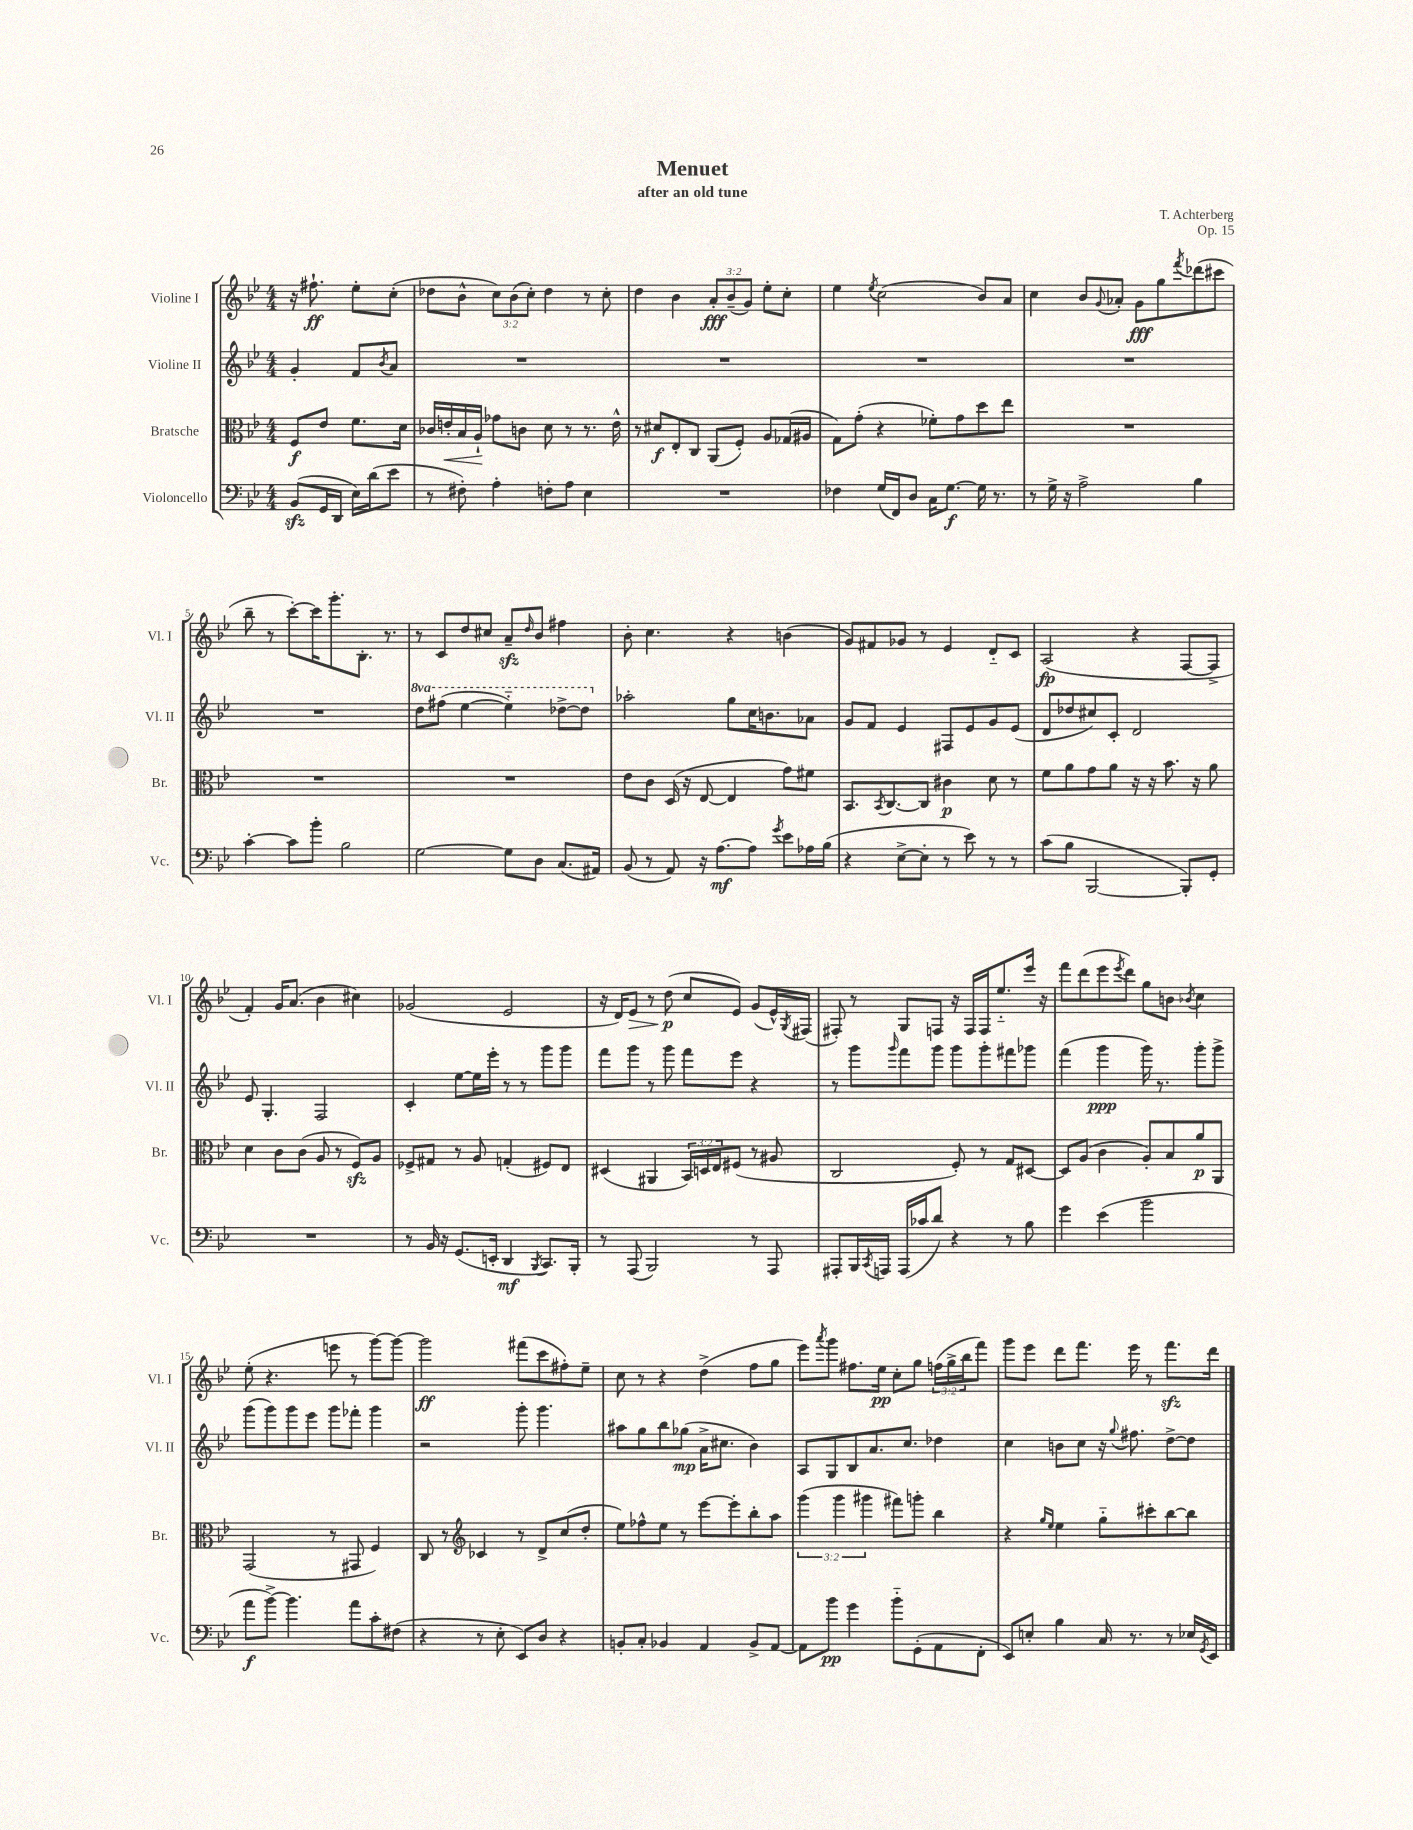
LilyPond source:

\header { title = "Menuet" composer = "T. Achterberg" subtitle = "after an old tune" opus = "Op. 15" }
<<
\new StaffGroup <<
\new Staff = "s0" \with { instrumentName = "Violine I" shortInstrumentName = "Vl. I" } {
    \clef treble \key bes \major \numericTimeSignature \time 4/4 \override Staff.TupletNumber.text = #tuplet-number::calc-fraction-text \partial 2
    r16 fis''8.-!\ff ees''8-. c''8-.( |
    des''8 bes'8-^ \tuplet 3/2 { c''8) bes'8( c''8-.) } des''4 r8 c''8-. |
    d''4 bes'4 \tuplet 3/2 { a'8-.\fff bes'8--( g'8) } ees''8-. c''8-. |
    ees''4 \acciaccatura { ees''8 } c''2( bes'8) a'8 |
    c''4 bes'8 \appoggiatura { g'8 } aes'8-. g'8\fff g''8 \acciaccatura { f'''8 } des'''8( cis'''8 |
    bes''8-- r8 c'''8~-.) c'''16 g'''8.-. bes8.-. r8. |
    r8 c'8 d''8 cis''8 a'8--\sfz \grace { d''16 } bes'8 fis''4 |
    bes'8-. c''4. r4 b'4( |
    g'8) fis'8 ges'8 r8 ees'4 d'8-_ c'8 |
    a2\fp( r4 f8~ f8-> |
    f'4-.) g'16 a'8.( bes'4 cis''4) |
    ges'2( ees'2 |
    r16 d'16) ees'8\> r8 d''8\p\!( c''8 ees'8) g'8( ees'16-^) \acciaccatura { g8 } fis16( |
    fis8-.) r8 g8 f8 r16 f16 f16 ees''8.-_ ees'''16 r16 |
    f'''8 d'''8( ees'''8 \acciaccatura { ees'''8 } d'''8) g''8 b'8 \acciaccatura { bes'8 } c''4 |
    ees''8-.( r4. e'''8 r8 g'''8~) g'''8~ |
    g'''2\ff fis'''8( c'''8 fis''8-.) ees''8-- |
    c''8 r8 r4 d''4->( f''8 g''8 |
    ees'''8) \acciaccatura { a'''8 } g'''8 fis''8. ees''16\pp c''8-. g''8 \tuplet 3/2 { f''16( g''16-> bes''16 } f'''8) |
    g'''8 ees'''8 d'''8 f'''8. ees'''16 r8 f'''8.\sfz d'''16 \bar "|." |
}
\new Staff = "s1" \with { instrumentName = "Violine II" shortInstrumentName = "Vl. II" } {
    \clef treble \key bes \major \numericTimeSignature \time 4/4 \set Staff.ottavationMarkups = #ottavation-simple-ordinals \partial 2
    g'4-. f'8 \acciaccatura { bes'8 } a'8 |
    R1 |
    R1 |
    R1 |
    R1 |
    R1 |
    \ottava #1 d'''8 fis'''8( ees'''4~ ees'''4-_) des'''8~-> des'''8 \ottava #0 |
    aes''2-. g''8 c''16 b'8. aes'8 |
    g'8 f'8 ees'4 fis8 ees'8 g'8 ees'8( |
    d'8 des''8 cis''8) c'8-. d'2 |
    ees'8 g4.-. f2 |
    c'4-. ees''8~ ees''16 ees'''16-. r8 r8 g'''8 g'''8 |
    f'''8 g'''8 r8 g'''8 f'''8 ees'''8 r4 |
    r8 g'''8 \grace { g'''16 } f'''8 g'''8 g'''8 g'''8-. fis'''8 ges'''8 |
    f'''4( g'''4\ppp g'''16) r8. g'''8-. g'''8-> |
    g'''8( g'''8) g'''8 ees'''8 g'''8 fes'''8-. g'''4 |
    r2 g'''8-. g'''4. |
    ais''8 g''8 bes''8 ges''8\mp( a'16-> cis''8. bes'4) |
    a8 g8 bes8 a'8. c''8. des''4 |
    c''4 b'8 c''8 r16 \appoggiatura { g''8 } fis''8. d''8~-> d''8 \bar "|." |
}
\new Staff = "s2" \with { instrumentName = "Bratsche" shortInstrumentName = "Br." } {
    \clef alto \key bes \major \numericTimeSignature \time 4/4 \override Staff.TupletNumber.text = #tuplet-number::calc-fraction-text \partial 2
    f8\f ees'8 f'8. d'16 |
    ces'16 e'16-.\< bes16 a16-!\! ges'8 c'8 d'8 r8 r8. e'16-^ |
    r8 dis'8\f ees8-. c8 a,8( f8-.) a8 ges16( ais16 |
    g8) g'8-.( r4 fes'8-.) g'8 d''8 ees''8 |
    R1 |
    R1 |
    R1 |
    ees'8 c'8 d16( r16 ees8~ ees4 g'8) fis'8 |
    bes,8. \acciaccatura { bes,8 } c8.~ c8 cis'4\p d'8 r8 |
    f'8 a'8 g'8 a'8 r16 r16 bes'8. r16 a'8 |
    d'4 c'8 c'8( a8 r8 f8\sfz) a8 |
    fes8-> gis8 r8 a8 g4-.( fis8) ees8 |
    dis4( ais,4 \tuplet 3/2 { bes,16) d16 ees16 } fis8( r8 ais8 |
    c2 f8-.) r8 g8 dis8~ |
    dis8 a8( c'4 a8-.) bes8 a'8\p a,8 |
    g,2( r8 gis,8 f4) |
    c8 r8 \clef treble ces'4 r8 d'8-> c''8( d''8-. |
    ees''8) fes''8-^ ees''8 r8 ees'''8~ ees'''8-. bes''8-. a''8 |
    \tuplet 3/2 { g'''4( g'''4 gis'''4 } fis'''8) g'''8-. bes''4 |
    r4 \grace { g''16 ees''16 } ees''4 g''8-_ cis'''8-. bes''8~ bes''8 \bar "|." |
}
\new Staff = "s3" \with { instrumentName = "Violoncello" shortInstrumentName = "Vc." } {
    \clef bass \key bes \major \numericTimeSignature \time 4/4 \partial 2
    bes,8\sfz( g,16 d,16 ees16) d'16( ees'8 |
    r8 fis8-.) a4-. f8-. a8 ees4 |
    R1 |
    fes4 g16( f,16) d8 c16 g8.~\f g16 r8. |
    r8 g16-> r16 a2-> bes4 |
    c'4~-. c'8 bes'8-. bes2 |
    g2~ g8 d8 c8.( ais,16) |
    bes,8( r8 a,8) r16 a8.~\mf a8 \acciaccatura { g'8 } ees'8 aes16 bes16( |
    r4 ees8~-> ees8-. r8 ees'8) r8 r8 |
    c'8( bes8 bes,,2~ bes,,8-.) g,8-. |
    R1 |
    r8 bes,16 r16 g,8.( e,16-. d,4\mf \acciaccatura { bes,,8 } c,8.) bes,,16-. |
    r8 a,,8( bes,,2) r8 a,,8 |
    ais,,8-. bes,,16 \acciaccatura { c,8 } a,,16 a,,16( ces'16 d'8) r4 r8 bes8 |
    g'4 ees'4( bes'2 |
    a'8\f bes'8~->) bes'4. a'8 c'8-. fis8( |
    r4 r8 ees8-. ees,8) d8 r4 |
    b,8-. c8-. bes,4 a,4 bes,8-> a,8~ |
    a,8 bes'8\pp g'4 bes'8-_ g,8-.( a,8 f,8-. |
    ees,8) e8-. bes4 c16 r8. r8 ees16 \acciaccatura { g,8 } ees,16 \bar "|." |
}
>>
>>
